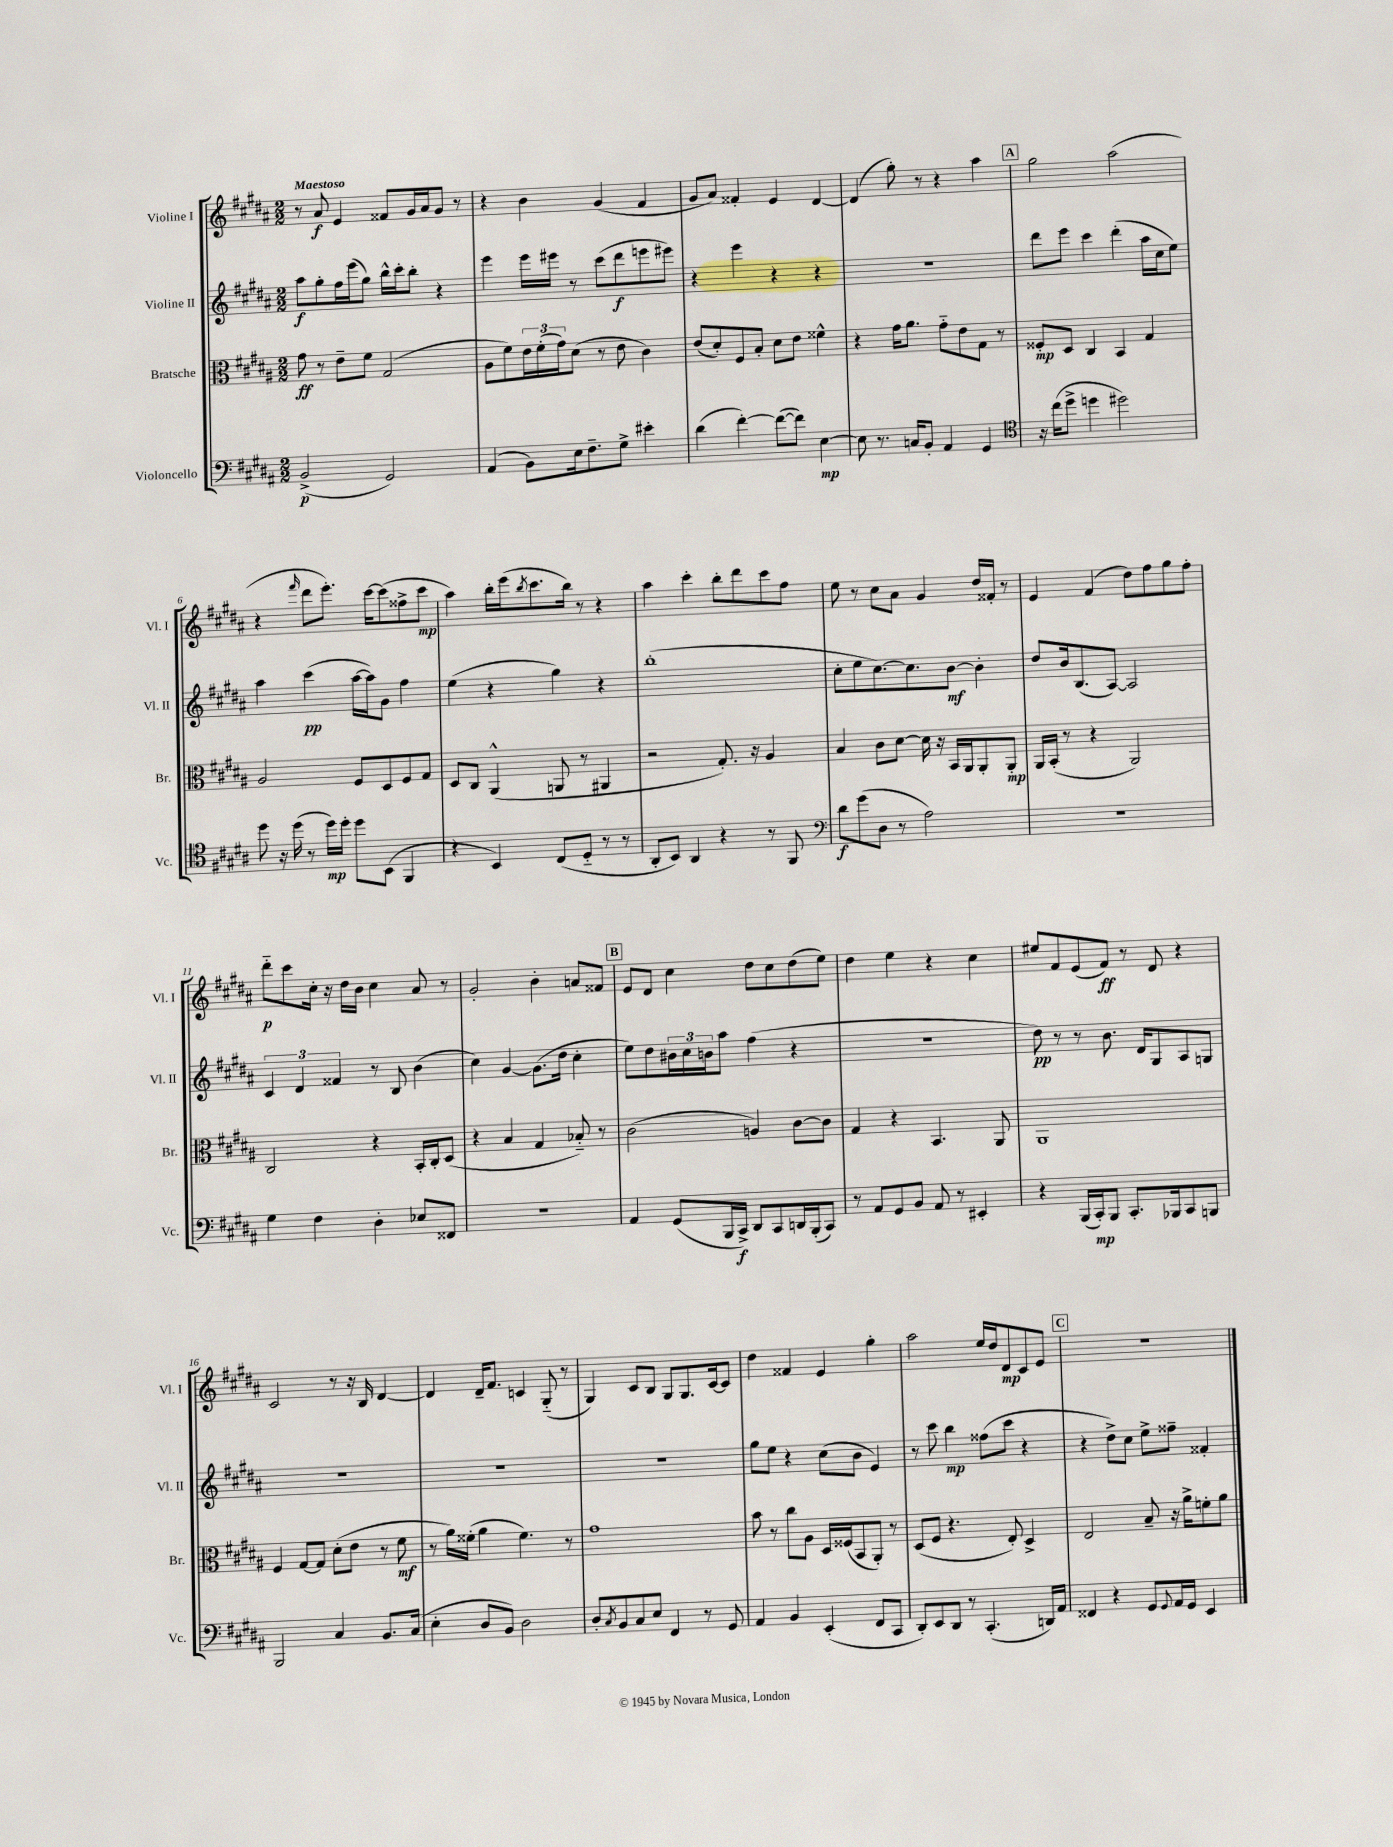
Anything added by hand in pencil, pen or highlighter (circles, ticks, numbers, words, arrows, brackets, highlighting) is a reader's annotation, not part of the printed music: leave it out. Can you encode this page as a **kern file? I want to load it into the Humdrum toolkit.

**kern	**dynam	**kern	**dynam	**kern	**dynam	**kern	**dynam
*part4	*part4	*part3	*part3	*part2	*part2	*part1	*part1
*staff4	*staff4	*staff3	*staff3	*staff2	*staff2	*staff1	*staff1
*I"Violoncello	*	*I"Bratsche	*	*I"Violine II	*	*I"Violine I	*
*I'Vc.	*	*I'Br.	*	*I'Vl. II	*	*I'Vl. I	*
*clefF4	*	*clefC3	*	*clefG2	*	*clefG2	*
*k[f#c#g#d#a#]	*	*k[f#c#g#d#a#]	*	*k[f#c#g#d#a#]	*	*k[f#c#g#d#a#]	*
*M2/2	*	*M2/2	*	*M2/2	*	*M2/2	*
=1	=1	=1	=1	=1	=1	=1	=1
!	!	!	!	!	!	!LO:TX:a:B:t=Maestoso	!
(2BB^/	p	8g#\	ff	8aa#\L	f	8r	.
.	.	8r	.	8gg#'\	.	8a#/	f
.	.	8e~\L	.	16ff#\L	.	4e/	.
.	.	.	.	(16eee\J	.	.	.
.	.	8f#\J	.	8gg#\J)	.	.	.
2GG#/)	.	(2G#/	.	16bb^^\LL	.	8f##X/L	.
.	.	.	.	16ccc#'\J	.	.	.
.	.	.	.	8bb'\J	.	16g#/L	.
.	.	.	.	.	.	16a#/J	.
.	.	.	.	4r	.	8g#/J	.
.	.	.	.	.	.	8r	.
=2	=2	=2	=2	=2	=2	=2	=2
(4AA#/	.	8A#\L	.	4eee\	.	4r	.
.	.	8f#\)	.	.	.	.	.
8BB\L)	.	24e\L	.	16eee\LL	.	4b\	.
.	.	(24f#'\	.	.	.	.	.
.	.	.	.	16eee#X\JJ	.	.	.
.	.	24g#\J)	.	.	.	.	.
16E\k	.	(8d#\J	.	8r	.	.	.
8.F#~\	.	.	.	.	.	.	.
.	.	8r	.	(8ccc#\L	.	(4g#/	.
8G#^\J	.	8e\	.	8ddd#\	f	.	.
4e#X'\	.	4c#\)	.	8eeen\	.	4f#/	.
.	.	.	.	8eee#X\J)	.	.	.
=3	=3	=3	=3	=3	=3	=3	=3
(4d#\	.	(8e/L	.	4r	.	8g#/L	.
.	.	8d#'/)	.	.	.	8a#/J)	.
[4f#'\)	.	8F#/	.	4eee\	.	4f##X'/	.
.	.	8B'/J	.	.	.	.	.
(8f#\L_	.	8d#\L	.	4r	.	4e/	.
8f#\J])	.	8e\J	.	.	.	.	.
[4E\	mp	4f##X^^\	.	4r	.	[4d#/	.
=4	=4	=4	=4	=4	=4	=4	=4
8E\]	.	4r	.	1r	.	(4d#/]	.
8.r	.	.	.	.	.	.	.
.	.	16g#\KL	.	.	.	8gg#'\)	.
16Cn/KL	.	8.a#\J	.	.	.	.	.
8BB'/J	.	.	.	.	.	8r	.
4AA#/	.	8g#\L	.	.	.	4r	.
.	.	8e\	.	.	.	.	.
4GG#/	.	8G#\J	.	.	.	4aa#\	.
.	.	8r	.	.	.	.	.
!!LO:REH:place=s1:t=A
=5	=5	=5	=5	=5	=5	=5	=5
*clefC4	*	*	*	*	*	*	*
16r	.	8F##X'/L	mp	8ddd#\L	.	2gg#\	.
(16cc#\KL	.	.	.	.	.	.	.
8dd#^\J	.	8D#/J	.	8eee\J	.	.	.
4ddn\	.	4C#/	.	4ccc#\	.	.	.
2dd#X\)	.	4BB/	.	(4ddd#'\	.	(2aa#\	.
.	.	4G#/	.	16aa#\LL	.	.	.
.	.	.	.	16cc#\J	.	.	.
.	.	.	.	8ee\J)	.	.	.
!!LO:LB:g=z
=6	=6	=6	=6	=6	=6	=6	=6
8dd#\	.	2A#/	.	4aa#\	.	4r	.
16r	.	.	.	.	.	.	.
(16dd#\	.	.	.	.	.	.	.
.	.	.	.	.	.	16qqfff#/	.
8r	.	.	.	(4ccc#\	pp	8ddd#\L	.
16dd#\LL)	mp	.	.	.	.	8.eee'\J)	.
16dd#'\JJ	.	.	.	.	.	.	.
8dd#\L	.	8F#/L	.	[16aa#\LL	.	.	.
.	.	.	.	16aa#\J])	.	[16ccc#\KL	.
(8BB\J	.	8D#/	.	8g#\J	.	(8ccc#\]	.
4FF#/	.	8F#/	.	4ff#\	.	8ff##X^\	.
.	.	8G#/J	.	.	.	8ccc#\J	mp
=7	=7	=7	=7	=7	=7	=7	=7
4r	.	8D#/L	.	(4ee\	.	4aa#\)	.
.	.	8C#/J	.	.	.	.	.
4BB/)	.	(4AA#^^/	.	4r	.	16bb'\LL	.
.	.	.	.	.	.	(16eee\J	.
.	.	.	.	.	.	8qbb/	.
.	.	.	.	.	.	8.ccc#\	.
(8C#/L	.	8AAn/	.	4gg#\)	.	.	.
.	.	.	.	.	.	16bb\Jk)	.
8D#/J	.	8r	.	.	.	8r	.
8r	.	4AA#X/	.	4r	.	4r	.
8r	.	.	.	.	.	.	.
=8	=8	=8	=8	=8	=8	=8	=8
8AA#'/L	.	2r	.	(1bb'	.	4aa#\	.
8BB/J)	.	.	.	.	.	.	.
4AA#/	.	.	.	.	.	4ccc#'\	.
4r	.	8.G#'/)	.	.	.	8bb'\L	.
.	.	.	.	.	.	8ddd#\	.
.	.	16r	.	.	.	.	.
8r	.	4A#/	.	.	.	8ccc#\	.
8FF#/	.	.	.	.	.	8ff#\J	.
=9	=9	=9	=9	=9	=9	=9	=9
*clefF4	*	*	*	*	*	*	*
8d#\L	f	4B/	.	8cc#'\L	.	8ee\	.
(8g#\	.	.	.	8ee\	.	8r	.
8D#\J	.	8c#\L	.	[8.cc#\)	.	8cc#\L	.
8r	.	[8d#\J	.	.	.	8a#\J	.
.	.	.	.	8.cc#\]	.	.	.
2A#\)	.	16d#\]	.	.	.	4g#/	.
.	.	16r	.	.	.	.	.
.	.	16BB/LL	.	[8b\J	mf	.	.
.	.	16AA#/J	.	.	.	.	.
.	.	8AA#'/	.	4b'\]	.	16dd#/LL	.
.	.	.	.	.	.	16f##X'/JJ	.
.	.	8AA#'/J	mp	.	.	8r	.
=10	=10	=10	=10	=10	=10	=10	=10
1r	.	16AA#/LL	.	8dd#/L	.	4e/	.
.	.	(16BB'/JJ	.	.	.	.	.
.	.	8r	.	16b/k	.	.	.
.	.	.	.	(8.B/	.	.	.
.	.	4r	.	.	.	(4f#/	.
.	.	.	.	[8A#/J)	.	.	.
.	.	2AA#/)	.	2A#/]	.	8dd#\L)	.
.	.	.	.	.	.	8ff#\	.
.	.	.	.	.	.	8gg#\	.
.	.	.	.	.	.	8ff#'\J	.
!!LO:LB:g=z
=11	=11	=11	=11	=11	=11	=11	=11
4G#\	.	2C#/	.	6c#/	.	8ddd#\L	p
.	.	.	.	.	.	8ccc#\	.
.	.	.	.	6d#/	.	.	.
4F#\	.	.	.	.	.	16cc#'\Jk	.
.	.	.	.	.	.	16r	.
.	.	.	.	6f##X/	.	.	.
.	.	.	.	.	.	16dd#\LL	.
.	.	.	.	.	.	16b\JJ	.
4D#'\	.	4r	.	8r	.	4cc#\	.
.	.	.	.	8B/	.	.	.
8E-X/L	.	16BB'/LL	.	(4b\	.	8a#/	.
.	.	16C#'/J	.	.	.	.	.
8FF##X/J	.	(8D#/J	.	.	.	8r	.
=12	=12	=12	=12	=12	=12	=12	=12
1r	.	4r	.	4cc#\)	.	2g#'/	.
.	.	4B/	.	[4g#/	.	.	.
.	.	4G#/	.	(8.g#\L]	.	4b'\	.
.	.	.	.	16dd#\Jk	.	.	.
.	.	8B-X/)	.	4cc#'\	.	8an/L	.
.	.	8r	.	.	.	8f##X/J	.
!!LO:REH:place=s1:t=B
=13	=13	=13	=13	=13	=13	=13	=13
4AA#/	.	(2c#\	.	8ee\L)	.	8e/L	.
.	.	.	.	8dd#\	.	8d#/J	.
(8GG#/L	.	.	.	24b#X\L	.	4cc#\	.
.	.	.	.	24cc#\	.	.	.
.	.	.	.	24bn\J	.	.	.
16BBB/L	.	.	.	8aa#\J	.	.	.
16CC#^/JJ)	f	.	.	.	.	.	.
8DD#/L	.	4An/)	.	(4ff#\	.	8dd#\L	.
8CC#/	.	.	.	.	.	8cc#\	.
16DDn/L	.	[8c#\L	.	4r	.	(8dd#\	.
(16BBB'/J	.	.	.	.	.	.	.
8CC#/J)	.	8c#\J]	.	.	.	8ee\J)	.
=14	=14	=14	=14	=14	=14	=14	=14
8r	.	4G#/	.	1r	.	4dd#\	.
8AA#/L	.	.	.	.	.	.	.
8GG#/	.	4r	.	.	.	4ee\	.
8BB/J	.	.	.	.	.	.	.
8AA#/	.	4.BB/	.	.	.	4r	.
8r	.	.	.	.	.	.	.
4EE#X'/	.	.	.	.	.	4cc#\	.
.	.	8AA#/	.	.	.	.	.
=15	=15	=15	=15	=15	=15	=15	=15
4r	.	1AA#	.	8dd#\)	pp	8ee#X/L	.
.	.	.	.	8r	.	8f#/	.
(16BBB/LL	.	.	.	8r	.	(8e/	.
16CC#'/J)	mp	.	.	.	.	.	.
8BBB/J	.	.	.	8.b\	.	8f#/J)	ff
8.CC#'/L	.	.	.	.	.	8r	.
.	.	.	.	16d#/KL	.	.	.
.	.	.	.	8G#/	.	8d#/	.
16BBB-X/k	.	.	.	.	.	.	.
8CC#/	.	.	.	8A#/	.	4r	.
8BBBn/J	.	.	.	8Gn/J	.	.	.
!!LO:LB:g=z
=16	=16	=16	=16	=16	=16	=16	=16
2BBB/	.	4F#/	.	1r	.	2c#/	.
.	.	[8G#/L	.	.	.	.	.
.	.	8G#/J]	.	.	.	.	.
4C#/	.	(8d#'\L	.	.	.	8r	.
.	.	8e\J	.	.	.	16r	.
.	.	.	.	.	.	16B/	.
8.BB/L	.	8r	.	.	.	[4d#/	.
.	.	8f#\	mf	.	.	.	.
(16C#/Jk	.	.	.	.	.	.	.
=17	=17	=17	=17	=17	=17	=17	=17
4E'\	.	8r	.	1r	.	4d#/]	.
.	.	16a#\LL)	.	.	.	.	.
.	.	(16f##X'\JJ	.	.	.	.	.
8D#/L	.	4a#\	.	.	.	16d#~/KL	.
.	.	.	.	.	.	8.f#/J	.
8BB/J)	.	.	.	.	.	.	.
2D#\	.	4.f##\)	.	.	.	4cn/	.
.	.	.	.	.	.	(8G#/	.
.	.	8r	.	.	.	8r	.
=18	=18	=18	=18	=18	=18	=18	=18
8D#'/L	.	1g#	.	1r	.	4G#/)	.
8qC#/	.	.	.	.	.	.	.
8BB/	.	.	.	.	.	.	.
8C#/	.	.	.	.	.	8c#/L	.
8E/J	.	.	.	.	.	8B/J	.
4FF#/	.	.	.	.	.	8G#/L	.
.	.	.	.	.	.	8.G#/	.
8r	.	.	.	.	.	.	.
.	.	.	.	.	.	[16c#/k	.
8GG#/	.	.	.	.	.	8c#/J]	.
=19	=19	=19	=19	=19	=19	=19	=19
4AA#/	.	8b\	.	8gg#\L	.	4dd#\	.
.	.	8r	.	8ee\J	.	.	.
4BB/	.	8cc#\L	.	4r	.	4f##X/	.
.	.	8A#\J	.	.	.	.	.
(4EE'/	.	16D#/LL	.	(8cc#\L	.	4e/	.
.	.	(16F##X/J	.	.	.	.	.
.	.	8BB/	.	8b\J	.	.	.
8FF#/L	.	8AA#'/J)	.	4e/)	.	4gg#'\	.
8CC#/J	.	8r	.	.	.	.	.
=20	=20	=20	=20	=20	=20	=20	=20
8DD#'/L)	.	(8D#/L	.	8r	.	2aa#\	.
8EE/	.	8F#/J	.	8ccc#\	.	.	.
8DD#/J	.	4.r	.	4bb\	mp	.	.
8r	.	.	.	.	.	.	.
(4.CC#'/	.	.	.	(8ff##X\L	.	16ee/LL	.
.	.	.	.	.	.	16dd#/J	.
.	.	8E'/)	.	8ccc#\J	.	8d#/	mp
.	.	4D#^/	.	4r	.	8c#/	.
16DDn/LL)	.	.	.	.	.	8e/J	.
16AA#/JJ	.	.	.	.	.	.	.
!!LO:REH:place=s1:t=C
=21	=21	=21	=21	=21	=21	=21	=21
4FF##X/	.	2E/	.	4r	.	1r	.
4r	.	.	.	8dd#^\L)	.	.	.
.	.	.	.	8cc#\J	.	.	.
8GG#/L	.	8B~/	.	8ee^\L	.	.	.
8qqGG#/	.	.	.	.	.	.	.
16AA#/L	.	16r	.	8ff##X~\J	.	.	.
16GG#/JJ	.	16a#^\KL	.	.	.	.	.
4EE/	.	8fn'\	.	4f##X'/	.	.	.
.	.	8a#\J	.	.	.	.	.
==	==	==	==	==	==	==	==
*-	*-	*-	*-	*-	*-	*-	*-
